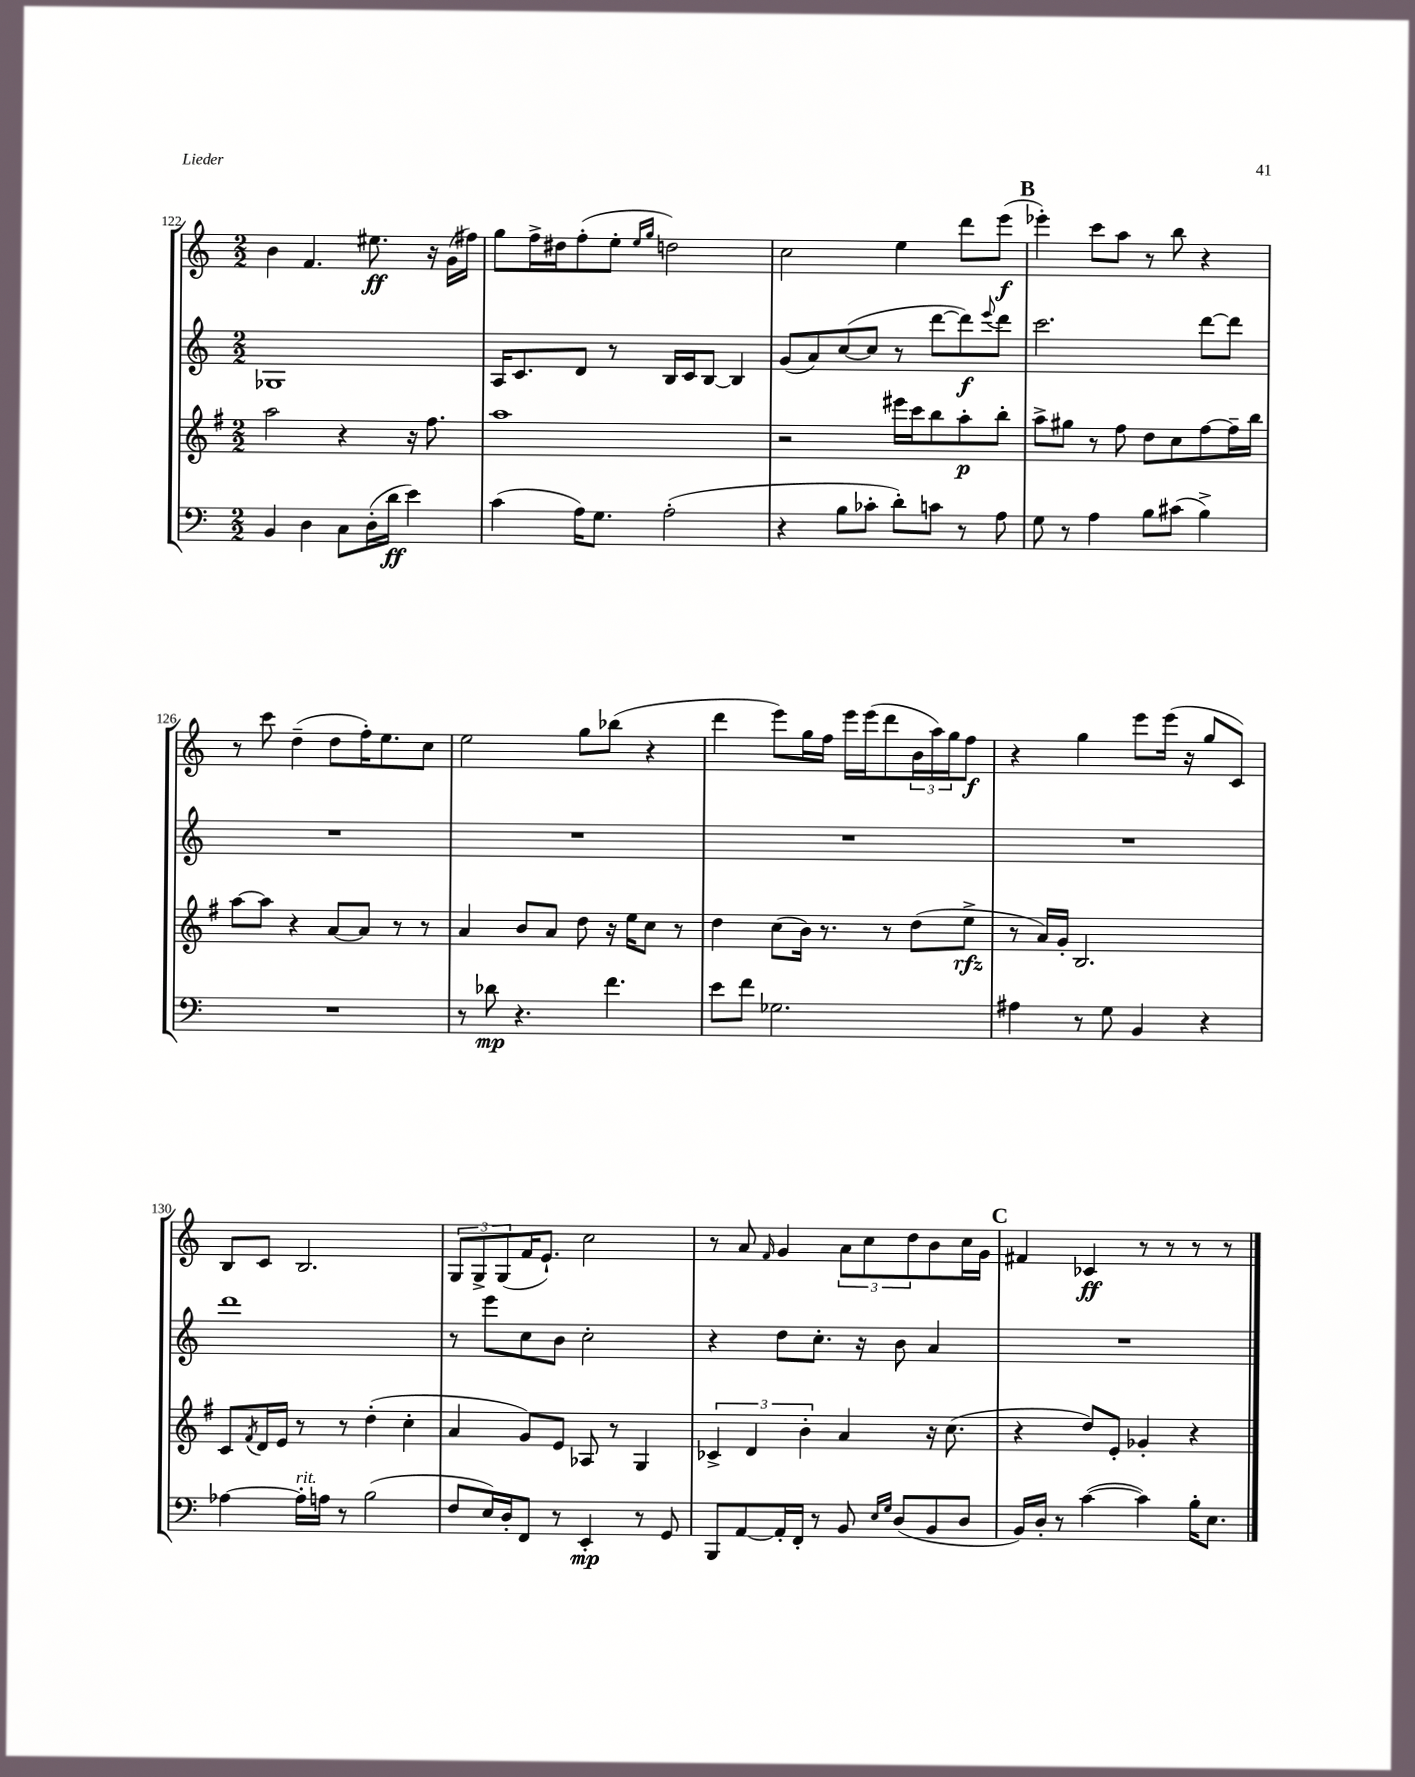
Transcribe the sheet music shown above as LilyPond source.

<<
\new StaffGroup <<
\new Staff = "s0" {
    \clef treble \key c \major \numericTimeSignature \time 2/2
    b'4 f'4. eis''8.\ff r16 g'16( fis''16) |
    g''8 f''16-> dis''16 f''8-.( e''8-. \grace { e''16 g''16 } d''2) |
    c''2 e''4 d'''8 e'''8\f( |
    \mark \markup { \bold "B" } ees'''4-.) c'''8 a''8 r8 b''8 r4 |
    r8 c'''8 d''4--( d''8 f''16-.) e''8. c''8 |
    e''2 g''8 bes''8( r4 |
    d'''4 e'''8) g''16 f''16 e'''16 e'''16( d'''8 \tuplet 3/2 { b'16 a''16) g''16 } f''8\f |
    r4 g''4 e'''8 e'''16( r16 g''8 c'8) |
    b8 c'8 b2. |
    \tuplet 3/2 { g8 g8-> g8( } f'16 e'8.-!) c''2 |
    r8 a'8 \grace { f'16 } g'4 \tuplet 3/2 { a'8 c''8 d''8 } b'8 c''16 g'16 |
    \mark \markup { \bold "C" } fis'4 ces'4\ff r8 r8 r8 r8 \bar "|." |
}
\new Staff = "s1" {
    \clef treble \key c \major \numericTimeSignature \time 2/2
    ges1 |
    a16 c'8. d'8 r8 b16 c'16 b8~ b4 |
    g'8( a'8) c''8~( c''8 r8 d'''8~ d'''8\f) \appoggiatura { e'''8 } d'''8 |
    \mark \markup { \bold "B" } c'''2. d'''8~ d'''8 |
    R1 |
    R1 |
    R1 |
    R1 |
    d'''1 |
    r8 e'''8 c''8 b'8 c''2-. |
    r4 d''8 c''8.-. r16 b'8 a'4 |
    \mark \markup { \bold "C" } R1 \bar "|." |
}
\new Staff = "s2" {
    \clef treble \key g \major \numericTimeSignature \time 2/2
    a''2 r4 r16 fis''8. |
    a''1 |
    r2 eis'''16 c'''16 b''8 a''8-.\p b''8-. |
    \mark \markup { \bold "B" } a''8-> gis''8 r8 fis''8 d''8 c''8 fis''8~ fis''16-- b''16 |
    a''8~ a''8 r4 a'8~ a'8 r8 r8 |
    a'4 b'8 a'8 d''8 r16 e''16 c''8 r8 |
    d''4 c''8( b'16) r8. r8 d''8( e''8->\rfz |
    r8 a'16) g'16-. b2. |
    c'8 \acciaccatura { fis'8 } d'16 e'16 r8 r8 d''4-.( c''4-. |
    a'4 g'8) e'8 aes8 r8 g4 |
    \tuplet 3/2 { ces'4-> d'4 b'4-. } a'4 r16 c''8.( |
    \mark \markup { \bold "C" } r4 d''8) e'8-. ges'4-. r4 \bar "|." |
}
\new Staff = "s3" {
    \clef bass \key c \major \numericTimeSignature \time 2/2
    b,4 d4 c8 d16-.( d'16\ff e'4) |
    c'4( a16) g8. a2-.( |
    r4 b8 ces'8-. d'8-.) c'8 r8 a8 |
    \mark \markup { \bold "B" } g8 r8 a4 b8 cis'8( b4->) |
    R1 |
    r8 des'8\mp r4. f'4. |
    e'8 f'8 ges2. |
    ais4 r8 g8 b,4 r4 |
    aes4~ aes16-.^\markup { \italic "rit." } a16 r8 b2( |
    f8 e16) d16-. f,8 r8 e,4-.\mp r8 g,8 |
    b,,8 a,8~ a,16-. f,16-. r8 b,8 \grace { e16 g16 } d8( b,8 d8 |
    \mark \markup { \bold "C" } b,16) d16-. r8 c'4~( c'4) b16-. e8. \bar "|." |
}
>>
>>
\layout { \context { \Score currentBarNumber = #122 } }
